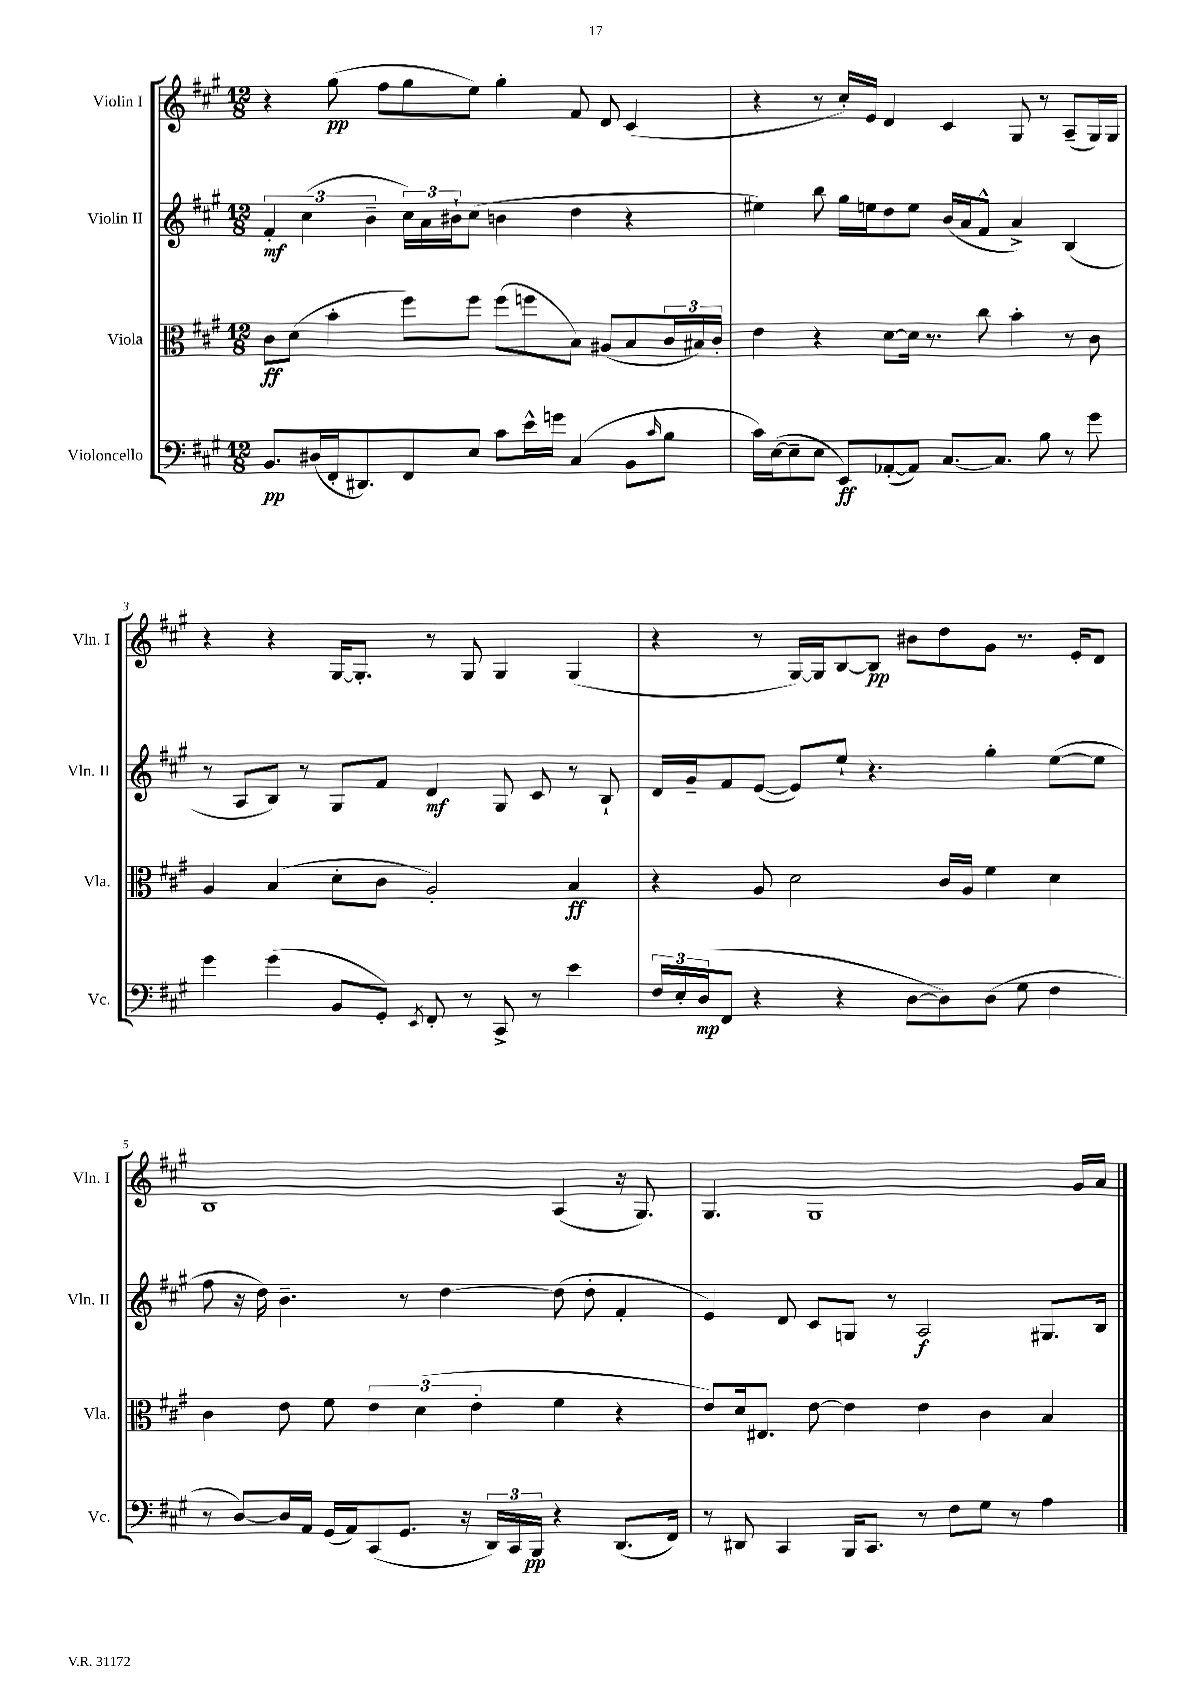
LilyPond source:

<<
\new StaffGroup <<
\new Staff = "s0" \with { instrumentName = "Violin I" shortInstrumentName = "Vln. I" } {
    \clef treble \key a \major \numericTimeSignature \time 12/8
    r4 gis''8\pp( fis''8 gis''8 e''8) gis''4-. fis'8 d'8 cis'4( |
    r4 r8 cis''16-.) e'16 d'4 cis'4 gis8 r8 a8--( gis16) gis16 |
    r4 r4 gis16~ gis8.-. r8 gis8 gis4 gis4( |
    r4 r8 gis16~) gis16 b8~ b8\pp bis'8 d''8 gis'8 r8. e'16-. d'8 |
    b1 a4( r16 gis8.) |
    gis4. gis1 gis'16 a'16 \bar "|." |
}
\new Staff = "s1" \with { instrumentName = "Violin II" shortInstrumentName = "Vln. II" } {
    \clef treble \key a \major \numericTimeSignature \time 12/8
    \tuplet 3/2 { fis'4-.\mf cis''4( b'4-- } \tuplet 3/2 { cis''16) a'16 bis'16-! } cis''8( b'4 d''4 r4 |
    eis''4) b''8 gis''16 e''16 d''8 e''8 b'16( a'16 fis'8-^ a'4->) b4( |
    r8 a8 b8) r8 gis8 fis'8 d'4\mf gis8 cis'8 r8 b8-! |
    d'16 gis'16-- fis'8 e'8~( e'8) e''8-! r4. gis''4-. e''8~( e''8 |
    fis''8 r16 d''16) b'4.-- r8 d''4~ d''8( d''8-. fis'4-. |
    e'4) d'8 cis'8 g8 r8 a2\f gis8. b16 \bar "|." |
}
\new Staff = "s2" \with { instrumentName = "Viola" shortInstrumentName = "Vla." } {
    \clef alto \key a \major \numericTimeSignature \time 12/8
    cis'8\ff d'8( b'4-. fis''8) fis''8 fis''8( f''8 b8) ais8( b8 \tuplet 3/2 { cis'16 bis16) cis'16-. } |
    e'4 r4 d'8~ d'16 r8. cis''8 b'4-. r8 cis'8 |
    a4 b4( d'8-. cis'8 a2-.) b4\ff |
    r4 a8 d'2 cis'16 a16 fis'4 d'4 |
    cis'4 e'8 fis'8 \tuplet 3/2 { e'4 d'4( e'4-. } fis'4 r4 |
    e'8) d'16 eis8. e'8~ e'4 e'4 cis'4 b4 \bar "|." |
}
\new Staff = "s3" \with { instrumentName = "Violoncello" shortInstrumentName = "Vc." } {
    \clef bass \key a \major \numericTimeSignature \time 12/8
    b,8.\pp dis16( fis,16-. dis,8.) fis,8 e8 cis'8 e'16-^ g'16 cis4( b,8 \grace { cis'16 } b8 |
    cis'16) e16~( e8-- e8 e,8\ff) aes,8~-.( aes,8) cis8.~ cis8. b8 r8 gis'8 |
    gis'4 gis'4( b,8 gis,8-.) \acciaccatura { e,8 } fis,8-. r8 cis,8-> r8 e'4 |
    \tuplet 3/2 { fis16 e16-. d16\mp( } fis,8 r4 r4 d8~ d8) d8( gis8 fis4 |
    r8 d8~) d16 a,16 gis,16( a,16) cis,8( gis,8. r16 \tuplet 3/2 { d,16) cis,16 b,,16\pp } r4 d,8.( fis,16) |
    r8 dis,8 cis,4 b,,16 cis,8. r8 fis8 gis8 r8 a4 \bar "|." |
}
>>
>>
